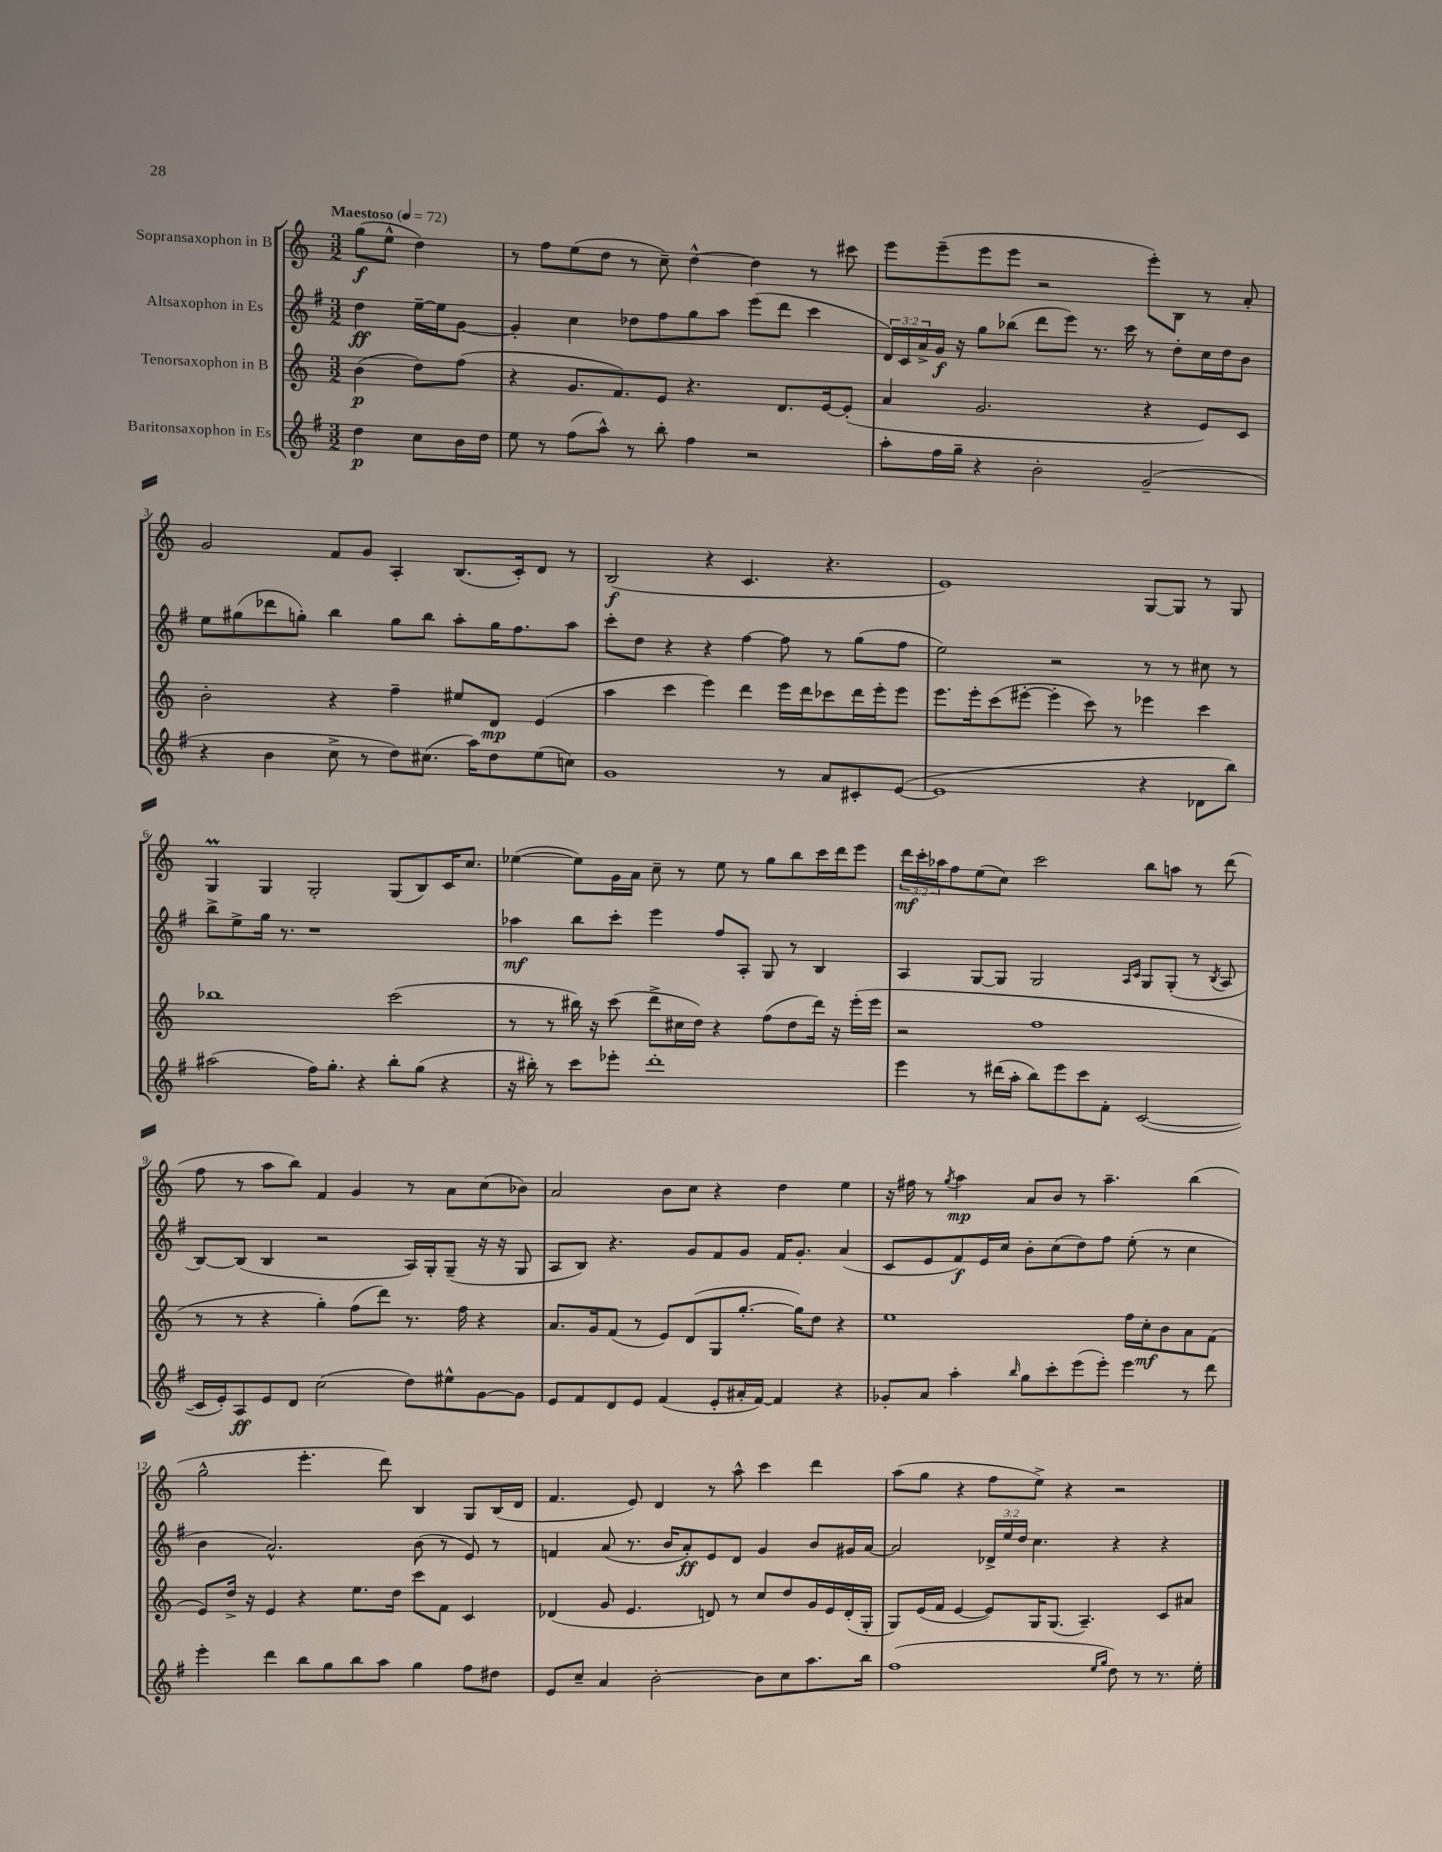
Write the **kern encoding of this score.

**kern	**dynam	**kern	**dynam	**kern	**dynam	**kern	**dynam
*part4	*part4	*part3	*part3	*part2	*part2	*part1	*part1
*staff4	*staff4	*staff3	*staff3	*staff2	*staff2	*staff1	*staff1
*I"Baritonsaxophon in Es	*	*I"Tenorsaxophon in B	*	*I"Altsaxophon in Es	*	*I"Sopransaxophon in B	*
*clefG2	*	*clefG2	*	*clefG2	*	*clefG2	*
*k[f#]	*	*k[]	*	*k[f#]	*	*k[]	*
*M3/2	*	*M3/2	*	*M3/2	*	*M3/2	*
*MM72	*	*MM72	*	*MM72	*	*MM72	*
=	=	=	=	=	=	=	=
!	!	!	!	!	!	!LO:TX:a:B:t=Maestoso	!
4dd\	p	(4b\	p	4dd\	ff	(8gg\L	f
.	.	.	.	.	.	8ee^^\J	.
8cc\L	.	8dd\L)	.	[16ee~\LL	.	4dd\)	.
.	.	.	.	16ee\J]	.	.	.
16b\L	.	(8ff\J	.	[8g\J	.	.	.
16dd\JJ	.	.	.	.	.	.	.
=1	=1	=1	=1	=1	=1	=1	=1
8ee\	.	4r	.	4g'/]	.	8r	.
8r	.	.	.	.	.	8ff\L	.
(8ff#\L	.	8.g/L	.	4cc\	.	(8ee\	.
8aa^^\J)	.	.	.	.	.	8dd\J	.
.	.	8.f/)	.	.	.	.	.
8r	.	.	.	8dd-X\L	.	8r	.
8bb'\	.	8e/J	.	8ff#\	.	8cc~\)	.
4ff#\	.	4.r	.	8gg\	.	[4dd^^\	.
.	.	.	.	8aa\J	.	.	.
2r	.	.	.	(8eee\L	.	4dd\]	.
.	.	8.d/L	.	8ddd\J	.	.	.
.	.	.	.	4ccc\	.	8r	.
.	.	[16e/k	.	.	.	.	.
.	.	(8e'/J]	.	.	.	8ccc#X\	.
=2	=2	=2	=2	=2	=2	=2	=2
8aa'\L	.	4a/	.	24d/LL)	.	8eee\L	.
.	.	.	.	24c/	.	.	.
.	.	.	.	24a^/	.	.	.
16ff#\L	.	.	.	16g/JJ	f	(8eee~\	.
16gg~\JJ	.	.	.	16r	.	.	.
4r	.	2.g/	.	8gg\L	.	8eee\	.
.	.	.	.	(8bb-X\J	.	8eee\J	.
2b'\	.	.	.	8ddd\L	.	2r	.
.	.	.	.	8eee\J)	.	.	.
.	.	.	.	8.r	.	.	.
.	.	.	.	16ccc\	.	.	.
(2g~/	.	4r	.	8r	.	8eee'\L)	.
.	.	.	.	8dd'\L	.	8B\J	.
.	.	8e/L)	.	16cc\L	.	8r	.
.	.	.	.	16dd\J	.	.	.
.	.	8c/J	.	8b\J	.	8a'/	.
!!LO:LB:g=z
=3	=3	=3	=3	=3	=3	=3	=3
4r	.	2b'\	.	8ee\L	.	2g/	.
.	.	.	.	(8gg#X\	.	.	.
4b\	.	.	.	8ddd-X\	.	.	.
.	.	.	.	8ggn'\J)	.	.	.
8cc^\	.	4r	.	4bb\	.	8f/L	.
8r	.	.	.	.	.	8g/J	.
8dd\L)	.	4ff~\	.	8gg\L	.	4A'/	.
(8.cc#X\J	.	.	.	8bb\J	.	.	.
.	.	8ee#X/L	.	8aa'\L	.	(8.B/L	.
16aa\KL)	.	.	.	.	.	.	.
8dd\	.	8d/J	mp	16gg\K	.	.	.
.	.	.	.	8.ff#\	.	16c'/k)	.
(8ee\	.	(4e/	.	.	.	8d/J	.
8ccn\J)	.	.	.	8aa\J	.	8r	.
=4	=4	=4	=4	=4	=4	=4	=4
1g	.	4aa\	.	8ccc'\L	.	(2B/	f
.	.	.	.	8dd\J	.	.	.
.	.	4ccc\	.	4r	.	.	.
.	.	4eee\)	.	4r	.	4r	.
.	.	4ddd\	.	[4ff#\	.	4.c/	.
8r	.	16eee\LL	.	8ff#\]	.	.	.
.	.	16ddd\J	.	.	.	.	.
8a/L	.	8ccc-X\	.	8r	.	4.r	.
8c#X'/	.	16ddd\L	.	(8gg\L	.	.	.
.	.	16eee'\J	.	.	.	.	.
([8e/J	.	8eee\J	.	8ff#\J	.	.	.
=5	=5	=5	=5	=5	=5	=5	=5
1e]	.	8.eee\L	.	2ee\)	.	1e)	.
.	.	16eee'\k	.	.	.	.	.
.	.	(8ccc\	.	.	.	.	.
.	.	[8eee#X'\J	.	.	.	.	.
.	.	4eee#'\]	.	2r	.	.	.
.	.	8ccc\)	.	.	.	.	.
.	.	8r	.	.	.	.	.
4r	.	4eee-X\	.	8r	.	[8G/L	.
.	.	.	.	8r	.	8G/J]	.
8d-X\L	.	4ccc\	.	8cc#X\	.	8r	.
8bb\J)	.	.	.	8r	.	8G/	.
!!LO:LB:g=z
=6	=6	=6	=6	=6	=6	=6	=6
(2aa#X\	.	1bb-X	.	8bb^\L	.	4GM/	.
.	.	.	.	8ee^\	.	.	.
.	.	.	.	16gg\Jk	.	4G/	.
.	.	.	.	8.r	.	.	.
16ff#\KL)	.	.	.	1r	.	2G'/	.
8.gg'\J	.	.	.	.	.	.	.
4r	.	.	.	.	.	.	.
8bb'\L	.	(2ccc\	.	.	.	(8G/L	.
(8gg\J	.	.	.	.	.	8B/)	.
4r	.	.	.	.	.	16c/K	.
.	.	.	.	.	.	8.cc/J	.
=7	=7	=7	=7	=7	=7	=7	=7
16r	.	8r	.	4aa-X\	mf	([4ee-X\	.
16bb#X'\)	.	.	.	.	.	.	.
8r	.	8r	.	.	.	.	.
8ccc\L	.	16bb#X\)	.	8bb\L	.	8ee-\L])	.
.	.	16r	.	.	.	.	.
8eee-X'\J	.	(8ccc\	.	8ccc'\J	.	16g\L	.
.	.	.	.	.	.	16a\JJ	.
1ddd'	.	8ddd^\L	.	4eee\	.	8cc~\	.
.	.	16cc#X\L	.	.	.	8r	.
.	.	16dd\JJ)	.	.	.	.	.
.	.	4r	.	8ff#/L	.	8ee-\	.
.	.	.	.	8A'/J	.	8r	.
.	.	(8ff\L	.	8G/	.	8gg\L	.
.	.	8dd\	.	8r	.	8bb\	.
.	.	16ddd\Jk)	.	4B/	.	16ccc\L	.
.	.	16r	.	.	.	16ddd\J	.
.	.	(16eee'\LL	.	.	.	8eee\J	.
.	.	16eee\JJ	.	.	.	.	.
=8	=8	=8	=8	=8	=8	=8	=8
4eee\	.	2r	.	4A/	.	24ddd\LL	mf
.	.	.	.	.	.	24ccc'\	.
.	.	.	.	.	.	24aa-X\J	.
.	.	.	.	.	.	8ff\	.
8r	.	.	.	[8G/L	.	(8ee\	.
(16ddd#X\LL	.	.	.	8G/J]	.	8cc\J)	.
16aa'\JJ	.	.	.	.	.	.	.
8bb\L)	.	1ff	.	2G/	.	2ccc\	.
8eee\	.	.	.	.	.	.	.
8ccc\	.	.	.	.	.	.	.
8f#'\J	.	.	.	.	.	.	.
.	.	.	.	16qqA/LL	.	.	.
.	.	.	.	16qqc/JJ	.	.	.
([2c/	.	.	.	8G/L	.	8bb\L	.
.	.	.	.	(8G'/J	.	8aan\J	.
.	.	.	.	8r	.	8r	.
.	.	.	.	8qB/	.	.	.
.	.	.	.	8A/	.	(8ddd\	.
!!LO:LB:g=z
=9	=9	=9	=9	=9	=9	=9	=9
16c/LL]	.	8r	.	[8B/L)	.	8ff\	.
16e'/J)	.	.	.	.	.	.	.
8A/	ff	8r	.	(8B/J]	.	8r	.
8e/	.	4r	.	4B/	.	8aa\L	.
8d/J	.	.	.	.	.	8bb\J)	.
(2cc\	.	4gg'\)	.	2r	.	4f/	.
.	.	(8ff\L	.	.	.	4g/	.
.	.	8ddd\J)	.	.	.	.	.
8dd\L)	.	8.r	.	16A/LL)	.	8r	.
.	.	.	.	16G'/J	.	.	.
8ee#X^^\	.	.	.	(8G~/J	.	8a\L	.
.	.	16ff\	.	.	.	.	.
[8g\	.	4r	.	16r	.	(8cc\	.
.	.	.	.	16r	.	.	.
8g\J]	.	.	.	8G/	.	8b-X\J)	.
=10	=10	=10	=10	=10	=10	=10	=10
8e/L	.	8.a/L	.	8A/L	.	2a/	.
8f#/	.	.	.	8B/J)	.	.	.
.	.	16g/k	.	.	.	.	.
8d/	.	(8f/J	.	4.r	.	.	.
8e/J	.	8r	.	.	.	.	.
(4f#/	.	8e/L)	.	.	.	8b\L	.
.	.	(8d/	.	8g/L	.	8cc\J	.
8e'/L	.	8G/	.	8f#/	.	4r	.
16a#X'/L	.	[8.gg'/J	.	8g/J	.	.	.
[16f#/JJ)	.	.	.	.	.	.	.
4f#/]	.	.	.	16f#/KL	.	4dd\	.
.	.	16gg\KL])	.	8.g'/J	.	.	.
.	.	8dd\J	.	.	.	.	.
4r	.	4r	.	(4a/	.	4ee\	.
=11	=11	=11	=11	=11	=11	=11	=11
8g-X'/L	.	1ee	.	8c/L	.	16r	.
.	.	.	.	.	.	16ff#X\	.
8a/J	.	.	.	8e/	.	8r	.
.	.	.	.	.	.	8qgg/	.
4aa'\	.	.	.	8f#/)	f	4aa\	mp
.	.	.	.	16e/L	.	.	.
.	.	.	.	16cc/JJ	.	.	.
16qqbb/	.	.	.	.	.	.	.
8gg\L	.	.	.	8b'\L	.	8a/L	.
8ccc'\	.	.	.	(8cc\	.	8b/J	.
(8eee\	.	.	.	8dd\)	.	8r	.
8eee'\J)	.	.	.	8ff#\J	.	4.aa~\	.
4eee\	.	16ff\LL	.	(8ee'\	.	.	.
.	.	16cc'\J	mf	.	.	.	.
.	.	8b\	.	8r	.	.	.
8r	.	8a\	.	4cc\	.	(4bb\	.
8ddd\	.	(8f\J	.	.	.	.	.
!!LO:LB:g=z
=12	=12	=12	=12	=12	=12	=12	=12
4eee'\	.	8e/L)	.	4b\	.	2gg^^\	.
.	.	16dd^/Jk	.	.	.	.	.
.	.	16r	.	.	.	.	.
4ddd\	.	4e/	.	2.a^^/)	.	.	.
8bb\L	.	4r	.	.	.	4.eee'\	.
8gg\	.	.	.	.	.	.	.
8bb\	.	8.ee\L	.	.	.	.	.
8aa\J	.	.	.	.	.	8ddd\)	.
.	.	16dd\Jk	.	.	.	.	.
4gg\	.	8ccc\L	.	(8b\	.	4B/	.
.	.	8f\J	.	8r	.	.	.
8ff#\L	.	4c/	.	8e/)	.	8G/L	.
8dd#X\J	.	.	.	8r	.	(16B/L	.
.	.	.	.	.	.	16d/JJ	.
=13	=13	=13	=13	=13	=13	=13	=13
8e/L	.	(4d-X/	.	4fn/	.	4.f/	.
8cc~/J	.	.	.	.	.	.	.
4a/	.	8g/	.	(8a/	.	.	.
.	.	4.e/	.	8.r	.	8e/)	.
[2b'\	.	.	.	.	.	4d/	.
.	.	.	.	16b/KL	.	.	.
.	.	.	.	8a'/)	ff	.	.
.	.	8dn/)	.	8e/	.	8r	.
.	.	8r	.	8d/J	.	8aa^^\	.
8b\L]	.	8cc/L	.	4g/	.	4ccc\	.
8cc\	.	8dd/	.	.	.	.	.
8.aa\	.	16g/L	.	8b/L	.	4ddd\	.
.	.	16e/	.	.	.	.	.
.	.	(16d'/	.	16g#X/L	.	.	.
16bb\Jk	.	16G'/JJ	.	[16a/JJ	.	.	.
=14	=14	=14	=14	=14	=14	=14	=14
(1ff#	.	8G/L)	.	2a/]	.	(8aa\L	.
.	.	(16e/L	.	.	.	8gg\J	.
.	.	16f/JJ	.	.	.	.	.
.	.	[4e/	.	.	.	4r	.
.	.	8e/L])	.	24d-X^/LL	.	8ff\L	.
.	.	.	.	24ee/	.	.	.
.	.	.	.	24dd/JJ	.	.	.
.	.	16G/K	.	4.cc\	.	8ee^\J)	.
.	.	(8.G/J	.	.	.	.	.
.	.	.	.	.	.	4r	.
.	.	4.A~/)	.	.	.	.	.
16qqee/LL	.	.	.	.	.	.	.
16qqgg/JJ	.	.	.	.	.	.	.
8dd\)	.	.	.	4r	.	2r	.
8r	.	.	.	.	.	.	.
8.r	.	8c/L	.	4r	.	.	.
.	.	8a#X/J	.	.	.	.	.
16ee'\	.	.	.	.	.	.	.
==	==	==	==	==	==	==	==
*-	*-	*-	*-	*-	*-	*-	*-
